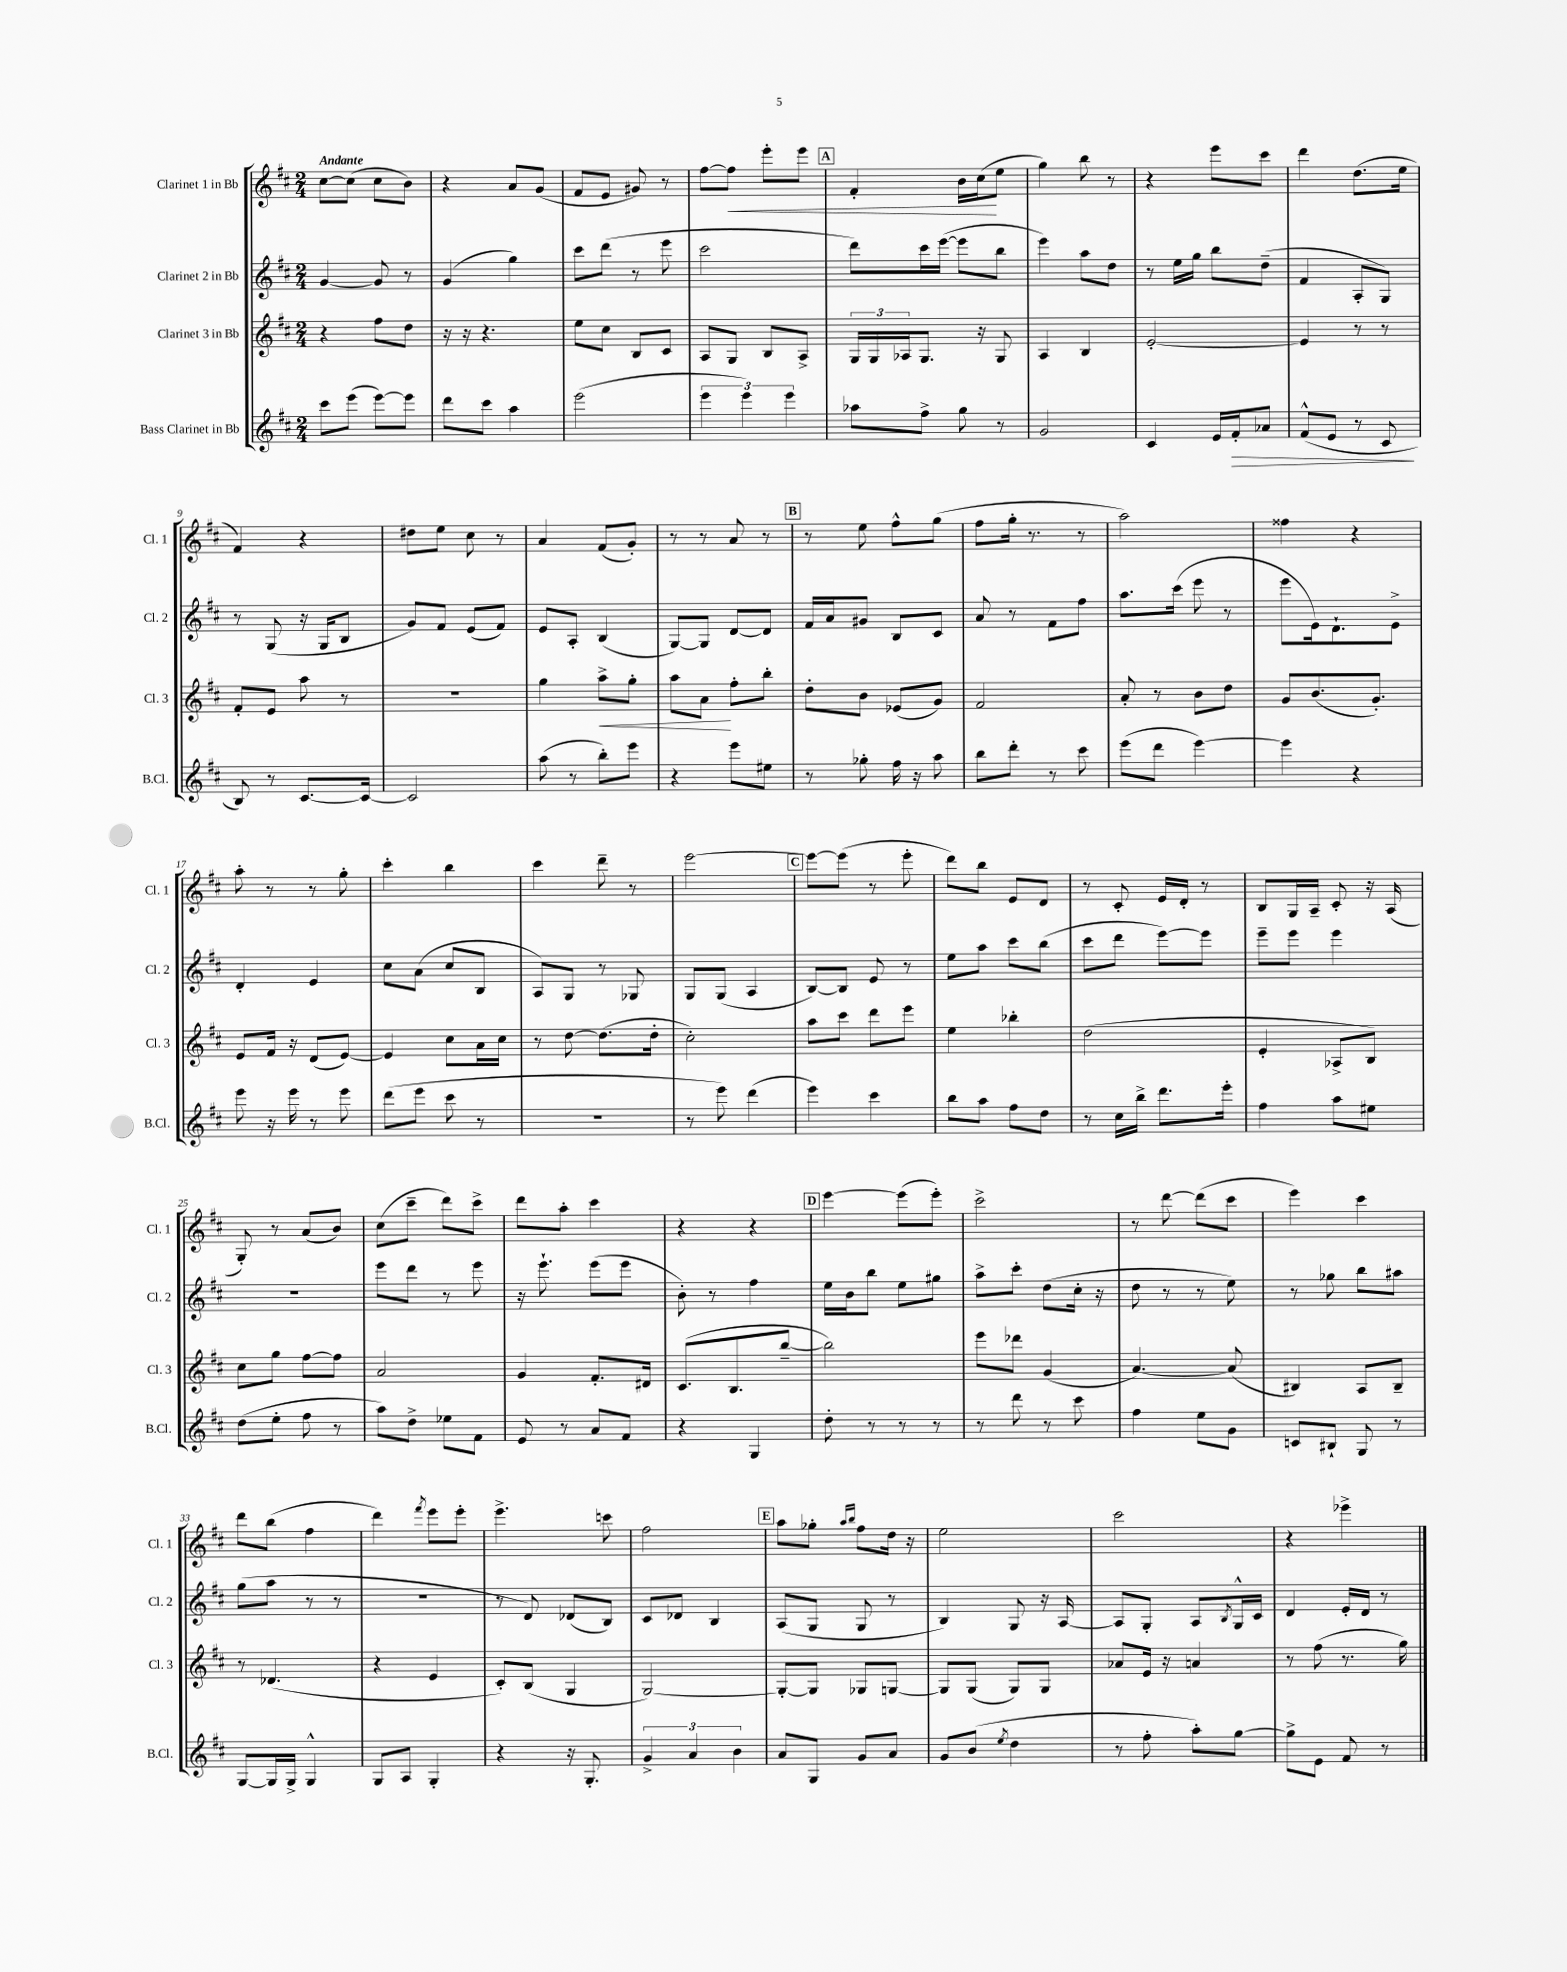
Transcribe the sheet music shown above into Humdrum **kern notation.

**kern	**dynam	**kern	**dynam	**kern	**kern	**dynam
*part4	*part4	*part3	*part3	*part2	*part1	*part1
*staff4	*staff4	*staff3	*staff3	*staff2	*staff1	*staff1
*I"Bass Clarinet in Bb	*	*I"Clarinet 3 in Bb	*	*I"Clarinet 2 in Bb	*I"Clarinet 1 in Bb	*
*I'B.Cl.	*	*I'Cl. 3	*	*I'Cl. 2	*I'Cl. 1	*
*clefG2	*	*clefG2	*	*clefG2	*clefG2	*
*k[f#c#]	*	*k[f#c#]	*	*k[f#c#]	*k[f#c#]	*
*M2/4	*	*M2/4	*	*M2/4	*M2/4	*
=1	=1	=1	=1	=1	=1	=1
!	!	!	!	!	!LO:TX:a:B:t=Andante	!
8ccc#\L	.	4r	.	[4g/	[8cc#\L	.
(8eee\J	.	.	.	.	(8cc#\J]	.
[8eee\L)	.	8ff#\L	.	8g/]	8cc#\L	.
8eee\J]	.	8dd\J	.	8r	8b\J)	.
=2	=2	=2	=2	=2	=2	=2
8ddd\L	.	16r	.	(4g/	4r	.
.	.	16r	.	.	.	.
8ccc#\J	.	4.r	.	.	.	.
4aa\	.	.	.	4gg\)	8a/L	.
.	.	.	.	.	(8g/J	.
=3	=3	=3	=3	=3	=3	=3
(2eee\	.	8ee\L	.	8ccc#\L	8f#/L	.
.	.	8cc#\J	.	(8ddd\J	8e/J	.
.	.	8B/L	.	8r	8g#X/)	.
.	.	8c#/J	.	8eee\	8r	.
=4	=4	=4	=4	=4	=4	=4
6eee\	.	8A/L	.	2ccc#\	[8ff#\L	.
!	!	!	!	!	!	!LO:HP:b
.	.	8G/J	.	.	8ff#\J]	<
6eee\)	.	.	.	.	.	.
.	.	8B/L	.	.	8eee'\L	.
6eee\	.	.	.	.	.	.
.	.	8A^/J	.	.	8eee\J	.
!!LO:REH:place=s1:t=A
=5	=5	=5	=5	=5	=5	=5
8aa-X\L	.	24G/LL	.	8ddd\L)	4f#'/	.
.	.	24G/	.	.	.	.
.	.	24A-X/J	.	.	.	.
8ff#^\J	.	8.G/J	.	16ccc#\L	.	.
.	.	.	.	([16eee\JJ	.	.
8gg\	.	.	.	8eee\L]	16b\LL	.
.	.	16r	.	.	(16cc#\J	.
8r	.	8G/	.	8bb\J	8ee\J	[
=6	=6	=6	=6	=6	=6	=6
2g/	.	4A/	.	4eee\)	4gg\)	.
.	.	4B/	.	8aa\L	8bb\	.
.	.	.	.	8dd\J	8r	.
=7	=7	=7	=7	=7	=7	=7
4c#/	.	[2e'/	.	8r	4r	.
.	.	.	.	16ee\LL	.	.
.	.	.	.	16gg\JJ	.	.
16e/LL	.	.	.	8bb\L	8eee\L	.
!	!LO:HP:b	!	!	!	!	!
16f#'/J	>	.	.	.	.	.
8a-X/J	.	.	.	(8dd~\J	8ccc#\J	.
=8	=8	=8	=8	=8	=8	=8
(8f#^^/L	.	4e/]	.	4f#/	4ddd\	.
8e/J	.	.	.	.	.	.
8r	.	8r	.	8A'/L	(8.dd\L	.
8c#/	.	8r	.	8G/J)	.	.
.	.	.	.	.	16ee\Jk	.
.	]	.	.	.	.	.
!!LO:LB:g=z
=9	=9	=9	=9	=9	=9	=9
8B/)	.	8f#'/L	.	8r	4f#/)	.
8r	.	8e/J	.	(8G/	.	.
[8.c#/L	.	8aa\	.	16r	4r	.
.	.	.	.	16G/KL	.	.
.	.	8r	.	8B/J	.	.
16c#/Jk_	.	.	.	.	.	.
=10	=10	=10	=10	=10	=10	=10
2c#/]	.	2r	.	8g/L)	8dd#X\L	.
.	.	.	.	8f#/J	8ee\J	.
.	.	.	.	(8e/L	8cc#\	.
.	.	.	.	8f#/J)	8r	.
=11	=11	=11	=11	=11	=11	=11
(8aa\	.	4gg\	.	8e/L	4a/	.
8r	.	.	.	8A'/J	.	.
!	!	!	!LO:HP:b	!	!	!
8bb'\L)	.	8aa^\L	<	(4B/	(8f#/L	.
8eee\J	.	8gg'\J	.	.	8g'/J)	.
=12	=12	=12	=12	=12	=12	=12
4r	.	8aa\L	.	[8G/L)	8r	.
.	.	8a\J	.	8G/J]	8r	.
8eee\L	.	8ff#'\L	[	[8d/L	8a/	.
8ee#X\J	.	8bb'\J	.	8d/J]	8r	.
!!LO:REH:place=s1:t=B
=13	=13	=13	=13	=13	=13	=13
8r	.	8dd'\L	.	16f#/LL	8r	.
.	.	.	.	16a/J	.	.
8gg-X'\	.	8b\J	.	8g#X/J	8ee\	.
16ff#\	.	(8e-X/L	.	8B/L	8ff#^^\L	.
16r	.	.	.	.	.	.
8aa\	.	8g/J)	.	8c#/J	(8gg\J	.
=14	=14	=14	=14	=14	=14	=14
8bb\L	.	2f#/	.	8a/	8ff#\L	.
8ddd'\J	.	.	.	8r	16gg'\Jk	.
.	.	.	.	.	8.r	.
8r	.	.	.	8f#\L	.	.
8ccc#\	.	.	.	8ff#\J	8r	.
=15	=15	=15	=15	=15	=15	=15
(8eee\L	.	8a'/	.	8.aa\L	2aa\)	.
8ddd\J	.	8r	.	.	.	.
.	.	.	.	(16ccc#\Jk	.	.
[4eee\)	.	8b\L	.	8eee\	.	.
.	.	8dd\J	.	8r	.	.
=16	=16	=16	=16	=16	=16	=16
4eee\]	.	8g/L	.	8eee\L	4ff##X\	.
.	.	(8.b/	.	16e\k)	.	.
.	.	.	.	8.d`\	.	.
4r	.	.	.	.	4r	.
.	.	8.g'/J)	.	.	.	.
.	.	.	.	8e^\J	.	.
!!LO:LB:g=z
=17	=17	=17	=17	=17	=17	=17
8eee\	.	8e/L	.	4d'/	8aa'\	.
16r	.	16f#/Jk	.	.	8r	.
16eee\	.	16r	.	.	.	.
8r	.	(8d/L	.	4e/	8r	.
8eee\	.	[8e/J)	.	.	8gg'\	.
=18	=18	=18	=18	=18	=18	=18
(8ddd\L	.	4e/]	.	8cc#\L	4ccc#'\	.
8eee\J	.	.	.	(8a\J	.	.
8ccc#\	.	8cc#\L	.	8cc#/L	4bb\	.
8r	.	16a\L	.	8B/J	.	.
.	.	16cc#\JJ	.	.	.	.
=19	=19	=19	=19	=19	=19	=19
2r	.	8r	.	8A/L)	4ccc#\	.
.	.	[8dd\	.	8G/J	.	.
.	.	(8.dd\L]	.	8r	8ddd~\	.
.	.	.	.	8G-X/	8r	.
.	.	16dd'\Jk	.	.	.	.
=20	=20	=20	=20	=20	=20	=20
8r	.	2cc#'\)	.	8G/L	[2eee\	.
8eee\)	.	.	.	(8G/J	.	.
(4ddd\	.	.	.	4A/	.	.
!!LO:REH:place=s1:t=C
=21	=21	=21	=21	=21	=21	=21
4eee\)	.	8aa\L	.	[8B/L)	8eee\L_	.
.	.	8ccc#\J	.	8B/J]	(8eee\J]	.
4ccc#\	.	8ddd\L	.	8e/	8r	.
.	.	8eee\J	.	8r	8eee'\	.
=22	=22	=22	=22	=22	=22	=22
8bb\L	.	4ee\	.	8ee\L	8ddd\L)	.
8aa\J	.	.	.	8aa\J	8bb\J	.
8ff#\L	.	4bb-X'\	.	8ccc#\L	8e/L	.
8dd\J	.	.	.	(8bb\J	8d/J	.
=23	=23	=23	=23	=23	=23	=23
8r	.	(2dd\	.	8ccc#\L	8r	.
16cc#\LL	.	.	.	8ddd\J	8c#'/	.
16bb^\JJ	.	.	.	.	.	.
8.ddd\L	.	.	.	[8eee\L)	16e/LL	.
.	.	.	.	.	16d'/JJ	.
.	.	.	.	8eee\J]	8r	.
16eee'\Jk	.	.	.	.	.	.
=24	=24	=24	=24	=24	=24	=24
4ff#\	.	4e'/	.	8eee~\L	8B/L	.
.	.	.	.	8eee\J	16G/L	.
.	.	.	.	.	16A~/JJ	.
8aa\L	.	8A-X^/L	.	4eee\	8c#'/	.
8ee#X\J	.	8B/J)	.	.	16r	.
.	.	.	.	.	(16A/	.
!!LO:LB:g=z
=25	=25	=25	=25	=25	=25	=25
(8dd\L	.	8cc#\L	.	2r	8G'/)	.
8ee'\J	.	8gg\J	.	.	8r	.
8ff#\	.	[8ff#\L	.	.	(8a/L	.
8r	.	8ff#\J]	.	.	8b/J)	.
=26	=26	=26	=26	=26	=26	=26
8aa\L)	.	2a/	.	8eee\L	(8cc#\L	.
8dd^\J	.	.	.	8ddd\J	8ccc#~\J	.
8ee-X\L	.	.	.	8r	8ddd\L)	.
8f#\J	.	.	.	8eee\	8ccc#^\J	.
=27	=27	=27	=27	=27	=27	=27
8e/	.	4g/	.	16r	8ddd\L	.
.	.	.	.	8.eee`\	.	.
8r	.	.	.	.	8aa'\J	.
8a/L	.	8.f#'/L	.	(8eee\L	4ccc#\	.
8f#/J	.	.	.	8eee\J	.	.
.	.	16d#X/Jk	.	.	.	.
=28	=28	=28	=28	=28	=28	=28
4r	.	(8.c#/L	.	8b'\)	4r	.
.	.	.	.	8r	.	.
.	.	8.B/	.	.	.	.
4G/	.	.	.	4ff#\	4r	.
.	.	[8bb~/J	.	.	.	.
!!LO:REH:place=s1:t=D
=29	=29	=29	=29	=29	=29	=29
8dd'\	.	2bb\])	.	16ee\LL	[4eee\	.
.	.	.	.	16b\J	.	.
8r	.	.	.	8bb\J	.	.
8r	.	.	.	8ee\L	(8eee\L]	.
8r	.	.	.	8gg#X\J	8eee'\J)	.
=30	=30	=30	=30	=30	=30	=30
8r	.	8eee\L	.	8aa^\L	2ccc#^\	.
8ddd\	.	8ddd-X\J	.	8ccc#'\J	.	.
8r	.	(4g/	.	(8dd\L	.	.
8ccc#\	.	.	.	16cc#'\Jk	.	.
.	.	.	.	16r	.	.
=31	=31	=31	=31	=31	=31	=31
4ff#\	.	[4.a/)	.	8dd\	8r	.
.	.	.	.	8r	[8ddd\	.
8ee\L	.	.	.	8r	(8ddd\L]	.
8g\J	.	(8a/]	.	8ee\)	8ccc#\J	.
=32	=32	=32	=32	=32	=32	=32
8cn/L	.	4B#X/)	.	8r	4eee\)	.
8B#X`/J	.	.	.	8gg-X\	.	.
8G/	.	8A/L	.	8bb\L	4ccc#\	.
8r	.	8B#~/J	.	8aa#X\J	.	.
!!LO:LB:g=z
=33	=33	=33	=33	=33	=33	=33
[8G/L	.	8r	.	(8gg\L	8ddd\L	.
16G/L]	.	(4.d-X/	.	8aa\J	(8bb\J	.
16G^/JJ	.	.	.	.	.	.
4G^^/	.	.	.	8r	4ff#\	.
.	.	.	.	8r	.	.
=34	=34	=34	=34	=34	=34	=34
8G/L	.	4r	.	2r	4ddd\)	.
8A/J	.	.	.	.	.	.
.	.	.	.	.	8qfff#/	.
4G'/	.	4e/	.	.	8eee\L	.
.	.	.	.	.	8eee'\J	.
=35	=35	=35	=35	=35	=35	=35
4r	.	8c#'/L)	.	8r	4.eee^\	.
.	.	(8B/J	.	8d/)	.	.
16r	.	4G/	.	(8d-X/L	.	.
8.G'/	.	.	.	.	.	.
.	.	.	.	8B/J)	8cccn\	.
=36	=36	=36	=36	=36	=36	=36
6g^/	.	[2G/)	.	8c#/L	2ff#\	.
.	.	.	.	8d-X/J	.	.
6a/	.	.	.	.	.	.
.	.	.	.	4B/	.	.
6b\	.	.	.	.	.	.
!!LO:REH:place=s1:t=E
=37	=37	=37	=37	=37	=37	=37
8a/L	.	8G'/L_	.	(8A/L	8aa\L	.
8G/J	.	8G/J]	.	8G/J	8gg-X'\J	.
.	.	.	.	.	16qqaa/LL	.
.	.	.	.	.	16qqbb/JJ	.
8g/L	.	8G-X/L	.	8G/	8ff#\L	.
8a/J	.	[8Gn/J	.	8r	16dd\Jk	.
.	.	.	.	.	16r	.
=38	=38	=38	=38	=38	=38	=38
8g/L	.	8G/L]	.	4B/)	2ee\	.
(8b/J	.	(8G/J	.	.	.	.
8qee/	.	.	.	.	.	.
4dd\	.	8G/L)	.	8G/	.	.
.	.	8G/J	.	16r	.	.
.	.	.	.	[16A/	.	.
=39	=39	=39	=39	=39	=39	=39
8r	.	8a-X/L	.	8A/L]	2ccc#\	.
8ff#'\	.	16e/Jk	.	8G'/J	.	.
.	.	16r	.	.	.	.
8aa'\L)	.	4an/	.	8A/L	.	.
.	.	.	.	8qB/	.	.
[8gg\J	.	.	.	16G^^/L	.	.
.	.	.	.	16c#/JJ	.	.
=40	=40	=40	=40	=40	=40	=40
8gg^\L]	.	8r	.	4d/	4r	.
8e\J	.	(8ff#\	.	.	.	.
8f#/	.	8.r	.	16e'/LL	4eee-X^\	.
.	.	.	.	16d/JJ	.	.
8r	.	.	.	8r	.	.
.	.	16gg\)	.	.	.	.
==	==	==	==	==	==	==
*-	*-	*-	*-	*-	*-	*-
